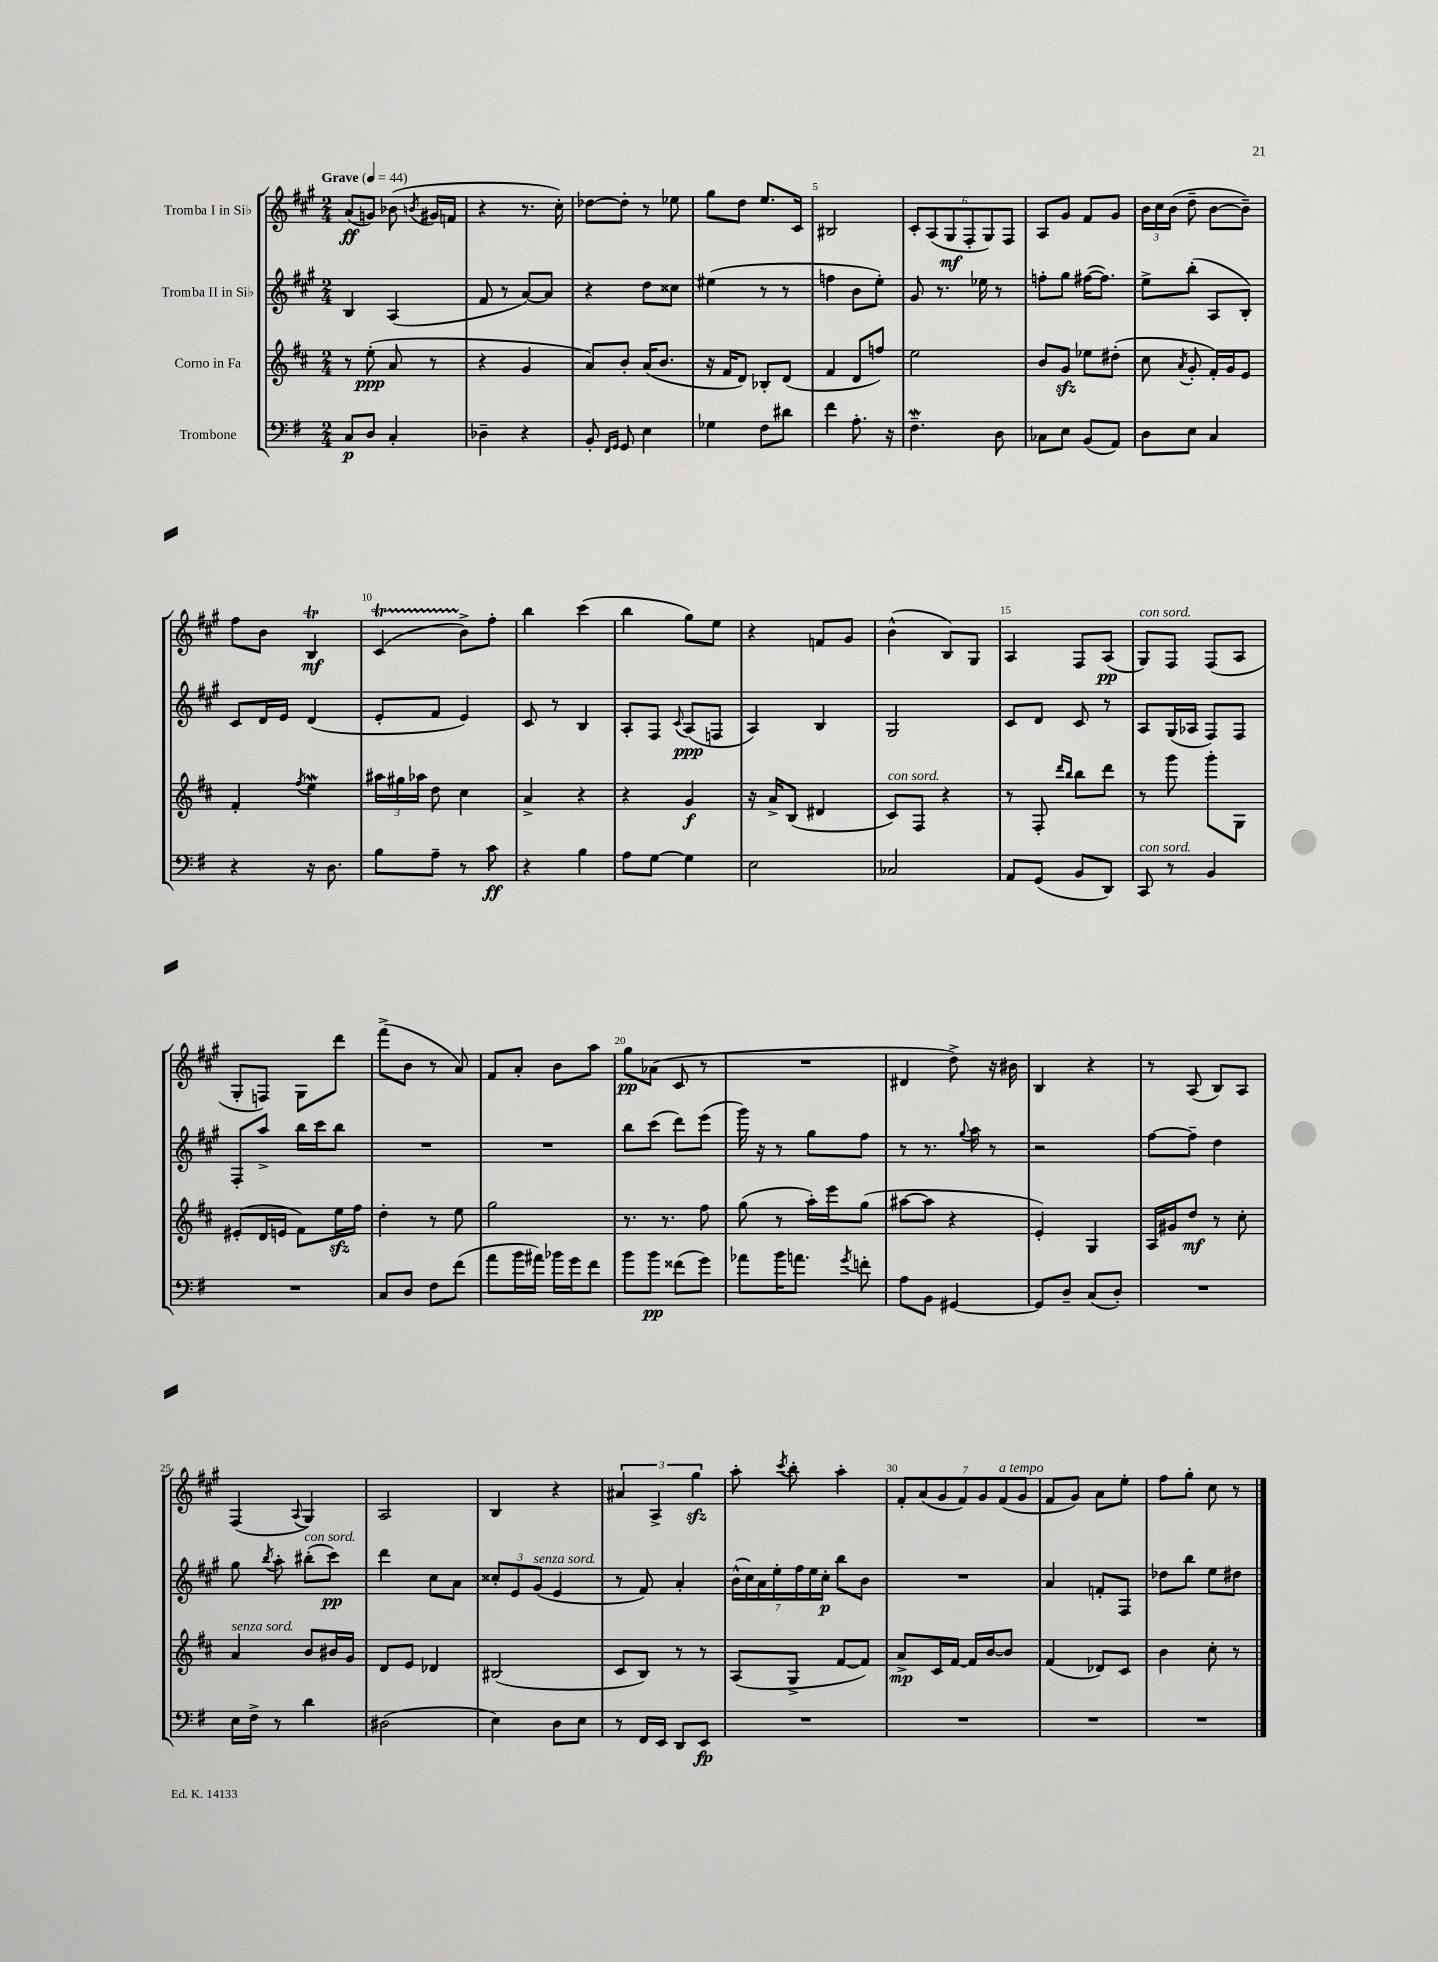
<<
\new StaffGroup <<
\new Staff = "s0" \with { instrumentName = "Tromba I in Sib" } {
    \clef treble \key a \major \numericTimeSignature \time 2/4 \tempo "Grave" 4 = 44
    \autoBeamOff a'8[\ff( g'8]) bes'8( \acciaccatura { b'8 } gis'16[ f'16] |
    r4 r8. cis''16-.) |
    des''8[~ des''8]-. r8 ees''8 |
    gis''8[ d''8] e''8.[ cis'16] |
    bis2 |
    \tuplet 6/4 { cis'8[-. a8( gis8\mf fis8-. gis8) fis8] } |
    a8[ gis'8] fis'8[ gis'8] |
    \tuplet 3/2 { b'16[ cis''16 b'16]( } d''8-- b'8[~ b'8]--) |
    fis''8[ b'8] b4\trill\mf |
    cis'4\startTrillSpan( b'8[->\stopTrillSpan) fis''8]-. |
    b''4 cis'''4( |
    b''4 gis''8[) e''8] |
    r4 f'8[ gis'8] |
    b'4-^( b8[) gis8] |
    a4 fis8[ a8]\pp( |
    gis8[^\markup { \italic "con sord." }) fis8] fis8[( a8] |
    gis8[-. f8]) gis8[ d'''8] |
    fis'''8[->( b'8] r8 a'8) |
    fis'8[ a'8]-. b'8[ a''8] |
    gis''8[\pp aes'8]( cis'8 r8 |
    R2 |
    dis'4 d''8->) r16 bis'16 |
    b4 r4 |
    r8 a8( b8[) a8] |
    fis4( \appoggiatura { a8 } gis4) |
    a2 |
    b4 r4 |
    \tuplet 3/2 { ais'4 a4-> gis''4\sfz } |
    a''8-. \acciaccatura { cis'''8 } b''8-. a''4-. |
    \tuplet 7/4 { fis'8[-. a'8( gis'8 fis'8) gis'8 fis'8^\markup { \italic "a tempo" }( gis'8] } |
    fis'8[ gis'8]) a'8[ e''8]-. |
    fis''8[ gis''8]-. cis''8 r8 \bar "|." |
}
\new Staff = "s1" \with { instrumentName = "Tromba II in Sib" } {
    \clef treble \key a \major \numericTimeSignature \time 2/4
    \autoBeamOff b4 a4( |
    fis'8 r8 a'8[~) a'8] |
    r4 d''8[ cisis''8] |
    eis''4( r8 r8 |
    f''4 b'8[ e''8]-.) |
    gis'8 r8. ees''16 r8 |
    f''8[-. gis''8] fis''16[~( fis''8.]) |
    e''8[-> b''8]-.( a8[ b8]-.) |
    cis'8[ d'16 e'16] d'4( |
    e'8[-. fis'8] e'4) |
    cis'8 r8 b4 |
    a8[-. fis8] \appoggiatura { cis'8 } a8[\ppp( f8] |
    a4) b4 |
    gis2 |
    cis'8[ d'8] cis'8 r8 |
    a8[ gis16( aes16] fis8[) fis8] |
    fis8[-. a''8]-> b''16[ cis'''16 b''8] |
    R2 |
    R2 |
    b''8[ cis'''8]( d'''8[) e'''8]( |
    gis'''16) r16 r8 gis''8[ fis''8] |
    r8 r8. \appoggiatura { gis''8 } a''16 r8 |
    r2 |
    fis''8[~ fis''8]-- d''4 |
    gis''8 \acciaccatura { b''8 } a''8-. bis''8[-.^\markup { \italic "con sord." }( cis'''8]\pp) |
    d'''4 cis''8[ a'8] |
    \tuplet 3/2 { cisis''8[-. e'8 gis'8]^\markup { \italic "senza sord." }( } e'4 |
    r8 fis'8) a'4-. |
    \tuplet 7/4 { b'16[-^( cis''16) a'16 e''16-. fis''16 e''16 cis''16]-.\p } b''8[ b'8] |
    R2 |
    a'4 f'8[-. fis8] |
    des''8[ b''8] e''8[ dis''8] \bar "|." |
}
\new Staff = "s2" \with { instrumentName = "Corno in Fa" } {
    \clef treble \key d \major \numericTimeSignature \time 2/4
    \autoBeamOff r8 e''8-.\ppp( a'8 r8 |
    r4 g'4 |
    a'8[) b'8]-. a'16[( b'8.] |
    r16 fis'16[ d'8]) bes8[-. d'8]( |
    fis'4 d'8[ f''8]) |
    e''2 |
    b'8[ g'8]\sfz ees''8[ dis''8]-.( |
    cis''8 \acciaccatura { a'8 } g'8-. fis'16[-.) g'16 e'8] |
    fis'4-. \acciaccatura { fis''8 } e''4\mordent |
    \tuplet 3/2 { ais''16[ gis''16 aes''16] } d''8 cis''4 |
    a'4-> r4 |
    r4 g'4\f |
    r16 a'16[-> b8]( dis'4 |
    cis'8[^\markup { \italic "con sord." }) fis8] r4 |
    r8 fis8-. \grace { d'''16[ b''16] } b''8[ d'''8] |
    r8 g'''8 g'''8[-. g8] |
    eis'8[-.( d'16 e'16] fis'8[) e''16\sfz fis''16] |
    d''4-. r8 e''8 |
    g''2 |
    r8. r8. fis''8 |
    g''8( r8 a''16[-.) e'''16 g''8]( |
    ais''8[~ ais''8] r4 |
    e'4-.) g4 |
    a16[ gis'16 d''8]\mf r8 cis''8-. |
    a'4^\markup { \italic "senza sord." } b'8[ bis'16 g'16] |
    d'8[ e'8] des'4 |
    bis2( |
    cis'8[ b8]) r8 r8 |
    a8[( g8]-> fis'8[~ fis'8]) |
    a'8[->\mp cis'16 fis'16]~ fis'16[ b'16~ b'8] |
    fis'4( des'8[) cis'8] |
    b'4 cis''8-. r8 \bar "|." |
}
\new Staff = "s3" \with { instrumentName = "Trombone" } {
    \clef bass \key g \major \numericTimeSignature \time 2/4
    \autoBeamOff c8[\p d8] c4-. |
    des4-- r4 |
    b,8-. \grace { fis,16[ g,16] } g,8 e4 |
    ges4 fis8[ dis'8] |
    fis'4 a8.-. r16 |
    fis4.--\mordent d8 |
    ces8[ e8] b,8[( a,8]) |
    d8[ e8] c4 |
    r4 r16 d8. |
    b8[ a8]-- r8 c'8\ff |
    r4 b4 |
    a8[ g8]~ g4 |
    e2 |
    ces2 |
    a,8[ g,8]( b,8[ d,8]) |
    c,8^\markup { \italic "con sord." } r8 b,4 |
    R2 |
    c8[ d8] fis8[ fis'8]( |
    a'8[ b'16 ais'16]) bes'16[ g'16 fis'8] |
    b'8[ b'8]\pp fisis'8[( g'8]) |
    aes'8[ b'16 a'8.] \acciaccatura { g'8 } f'8-. |
    a8[ b,8] gis,4~ |
    gis,8[ d8]-- c8[( d8]-.) |
    R2 |
    e16[ fis16]-> r8 d'4 |
    dis2( |
    e4) d8[ e8] |
    r8 fis,16[ e,16] d,8[ e,8]\fp |
    R2 |
    R2 |
    R2 |
    R2 \bar "|." |
}
>>
>>
\layout { \context { \Score \override BarNumber.break-visibility = ##(#f #t #t) barNumberVisibility = #(every-nth-bar-number-visible 5) } }
